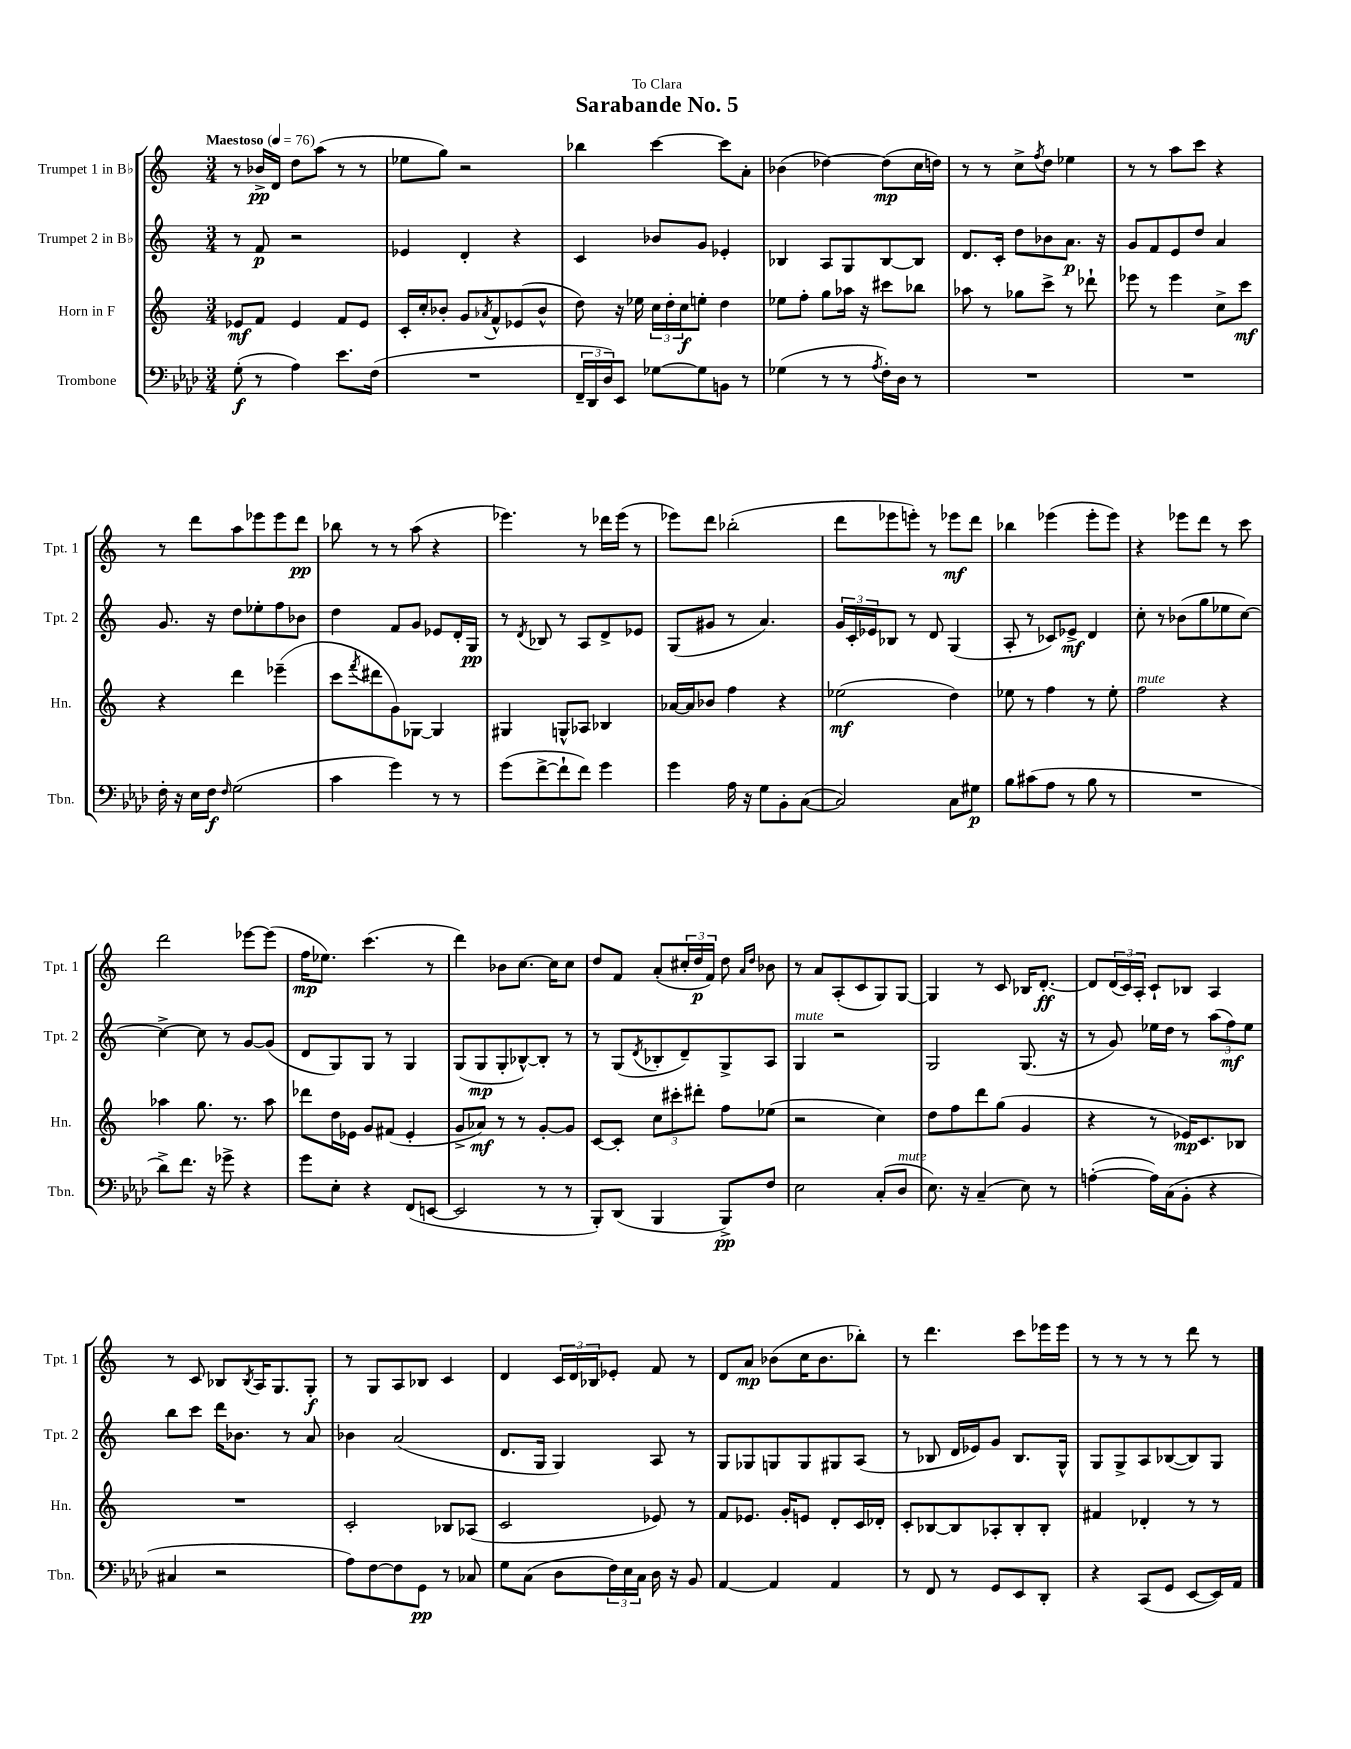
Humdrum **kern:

**kern	**kern	**kern	**kern
*staff4	*staff3	*staff2	*staff1
*clefF4	*clefG2	*clefG2	*clefG2
*k[b-e-a-d-]	*k[]	*k[]	*k[]
*M3/4	*M3/4	*M3/4	*M3/4
*MM76	*MM76	*MM76	*MM76
(8G'	8e-	8r	8r
8r	8f	8f	16b-^
.	.	.	16d
4A-)	4e-	2r	8dd
.	.	.	(8aa
8.e-	8f	.	8r
.	8e-	.	8r
(16F	.	.	.
=	=	=	=
2.r	16c'	4e-	8ee-
.	16cc'	.	.
.	8b-'	.	8gg)
.	8g	4d'	2r
.	8qa-	.	.
.	8f^^	.	.
.	(8e-	4r	.
.	8b-^^	.	.
=	=	=	=
24FF~	8dd)	4c	4bb-
24DD-	.	.	.
24D-)	.	.	.
8EE-	16r	.	.
.	16ee-	.	.
[8G-	24cc	8b-	[4ccc
.	24dd'	.	.
.	24cc	.	.
8G-]	8ee'	8g	.
8BB	4dd	4e-'	8ccc]
8r	.	.	8a'
=	=	=	=
(4G-	8ee-	4B-	(4b-
.	8ff'	.	.
8r	8gg	8A	[4dd-)
8r	16aa-	8G	.
.	16r	.	.
8qA-	.	.	.
16F')	8ccc#	[8B-	(8dd-]
16D-	.	.	.
8r	8bb-	8B-]	16cc
.	.	.	16dd)
=	=	=	=
2.r	8aa-	8.d	8r
.	8r	.	8r
.	.	16c'	.
.	8gg-	8dd	8cc^
.	.	.	8qff
.	8ccc^	8b-	8dd
.	8r	8.a	4ee-
.	8ddd-`	.	.
.	.	16r	.
=	=	=	=
2.r	8eee-	8g	8r
.	8r	8f	8r
.	4eee-	8e	8aa
.	.	8dd	8ccc
.	8cc^	4a	4r
.	8ccc	.	.
=	=	=	=
16F'	4r	8.g	8r
16r	.	.	.
16E-	.	.	8ddd
16F	.	16r	.
16qqF	.	.	.
(2G	4ddd	8dd	8aa
.	.	8ee-'	8eee-
.	(4eee-~	8ff	8eee-
.	.	8b-	8ddd
=	=	=	=
4c	8ccc	4dd	8bb-
.	8qfff	.	.
.	8ddd#	.	8r
4g)	8g)	8f	8r
.	[8G-	8g	(8aa
8r	4G-]	8e-	4r
8r	.	16d'	.
.	.	16G	.
=	=	=	=
(8g	4G#	8r	4.eee-)
.	.	8qd	.
[8f^	.	8B-	.
8f`]	8G^^	8r	.
8f)	8A-	8A	8r
4g	4B-	8d^	16ddd-
.	.	.	(16eee-
.	.	8e-	8r
=	=	=	=
4g	[16a-	(8G	8eee-)
.	16a-]	.	.
.	8b-	8g#	8ddd
16A-	4ff	8r	(2bb-'
16r	.	.	.
8G	.	4.a)	.
8BB-'	4r	.	.
([8C	.	.	.
=	=	=	=
2C])	(2ee-	24g	8ddd
.	.	24c'	.
.	.	24e-	.
.	.	8B-	8eee-
.	.	8r	8eee')
.	.	8d	8r
8C	4dd)	(4G	8eee-
8G#	.	.	8ddd
=	=	=	=
8B-	8ee-	8A'	4bb-
(8c#	8r	8r	.
8A-	4ff	8c-)	(4eee-
8r	.	8e-^	.
8B-	8r	4d	8eee-'
8r	8ee-'	.	8eee-)
=	=	=	=
2.r	2ff	8cc'	4r
.	.	8r	.
.	.	(8b-	8eee-
.	.	8gg	8ddd
.	4r	8ee-	8r
.	.	[8cc)	8ccc
=	=	=	=
8d-^)	4aa-	4cc^_	2ddd
8.f	.	.	.
.	8.gg	8cc]	.
16r	.	.	.
8g-^	.	8r	.
.	8.r	.	.
4r	.	[8g	[8eee-
.	8aa-	(8g]	(8eee-]
=	=	=	=
8g	8ddd-	8d	16ff
.	.	.	8.ee-)
8E-'	16dd	8G)	.
.	16e-	.	.
4r	8g	8G	(4.ccc
.	(8f#	8r	.
(8FF	4e-'	4G	.
[8EE	.	.	8r
=	=	=	=
2EE]	8g^	(8G	4ddd)
.	8a-)	8G	.
.	8r	8G'	8b-
.	8r	[8B-^^)	[8.cc
8r	[8g'	8B-']	.
.	.	.	16cc]
8r	8g]	8r	8cc
=	=	=	=
8BBB-')	[8c	8r	8dd
(8DD-	8c']	(8G	8f
.	.	8qd	.
4BBB-	12cc	8B-'	(8a'
.	12ccc#'	.	.
.	.	8d~)	24cc#'
.	12ddd#'	.	24dd
.	.	.	24f)
8BBB-^)	8ff	8G^	8dd
.	.	.	16qqa
.	.	.	16qqdd
8F	(8ee-	8A	8b-
=	=	=	=
2E-	2r	4G	8r
.	.	.	8a
.	.	2r	(8A'
.	.	.	8c
(8C'	4cc)	.	8G)
8D-	.	.	[8G
=	=	=	=
8.E-)	8dd	2G	4G]
.	8ff	.	.
16r	.	.	.
(4C~	8ddd	.	8r
.	(8gg	.	8c
8E-)	4g	(8.G	16B-
.	.	.	[8.d'
8r	.	.	.
.	.	16r	.
=	=	=	=
([4A'	4r	8r	8d]
.	.	8g)	(24d
.	.	.	24c)
.	.	.	24A'
16A])	8r	16ee-	8c`
(16C	.	16dd	.
8BB-'	16e-)	8r	8B-
.	8.c	.	.
4r	.	(12aa	4A
.	.	12ff)	.
.	8B-	.	.
.	.	12ee-	.
=	=	=	=
4C#	2.r	8bb	8r
.	.	8ccc	8c
2r	.	16ddd	8B-
.	.	8.b-	.
.	.	.	8qB-
.	.	.	16A
.	.	.	8.G
.	.	8r	.
.	.	8a	8G'
=	=	=	=
8A-)	2c'	4b-	8r
[8F	.	.	8G
8F]	.	(2a	8A
8GG	.	.	8B-
8r	8B-	.	4c
8C-	(8A-	.	.
=	=	=	=
8G	2c	8.d	4d
(8C	.	.	.
.	.	16G	.
8D-	.	4G)	24c
.	.	.	24d
.	.	.	24B-
24F)	.	.	8e-'
24E-	.	.	.
24C	.	.	.
16D-	8e-)	8A	8f
16r	.	.	.
8BB-	8r	8r	8r
=	=	=	=
[4AA-	8f	8G	8d
.	8.e-	8G-	8a
4AA-]	.	8G	(8b-
.	16g'	.	.
.	8e	8G	16cc
.	.	.	8.b-
4AA-	8d'	8G#	.
.	16c	(8A	8bb-')
.	16d-'	.	.
=	=	=	=
8r	8c'	8r	8r
8FF	[8B-	8B-	4.ddd
8r	8B-]	16d	.
.	.	16e-)	.
8GG	8A-'	8g	.
8EE-	8B-'	8.B-	8ccc
8DD-'	8B-'	.	16eee-
.	.	16G^^	16eee-
=	=	=	=
4r	4f#	8G	8r
.	.	8G^	8r
(8CC	4d-'	8A	8r
8GG	.	([8B-	8r
[8EE-	8r	8B-])	8ddd
16EE-])	8r	8G	8r
16AA-	.	.	.
==	==	==	==
*-	*-	*-	*-
